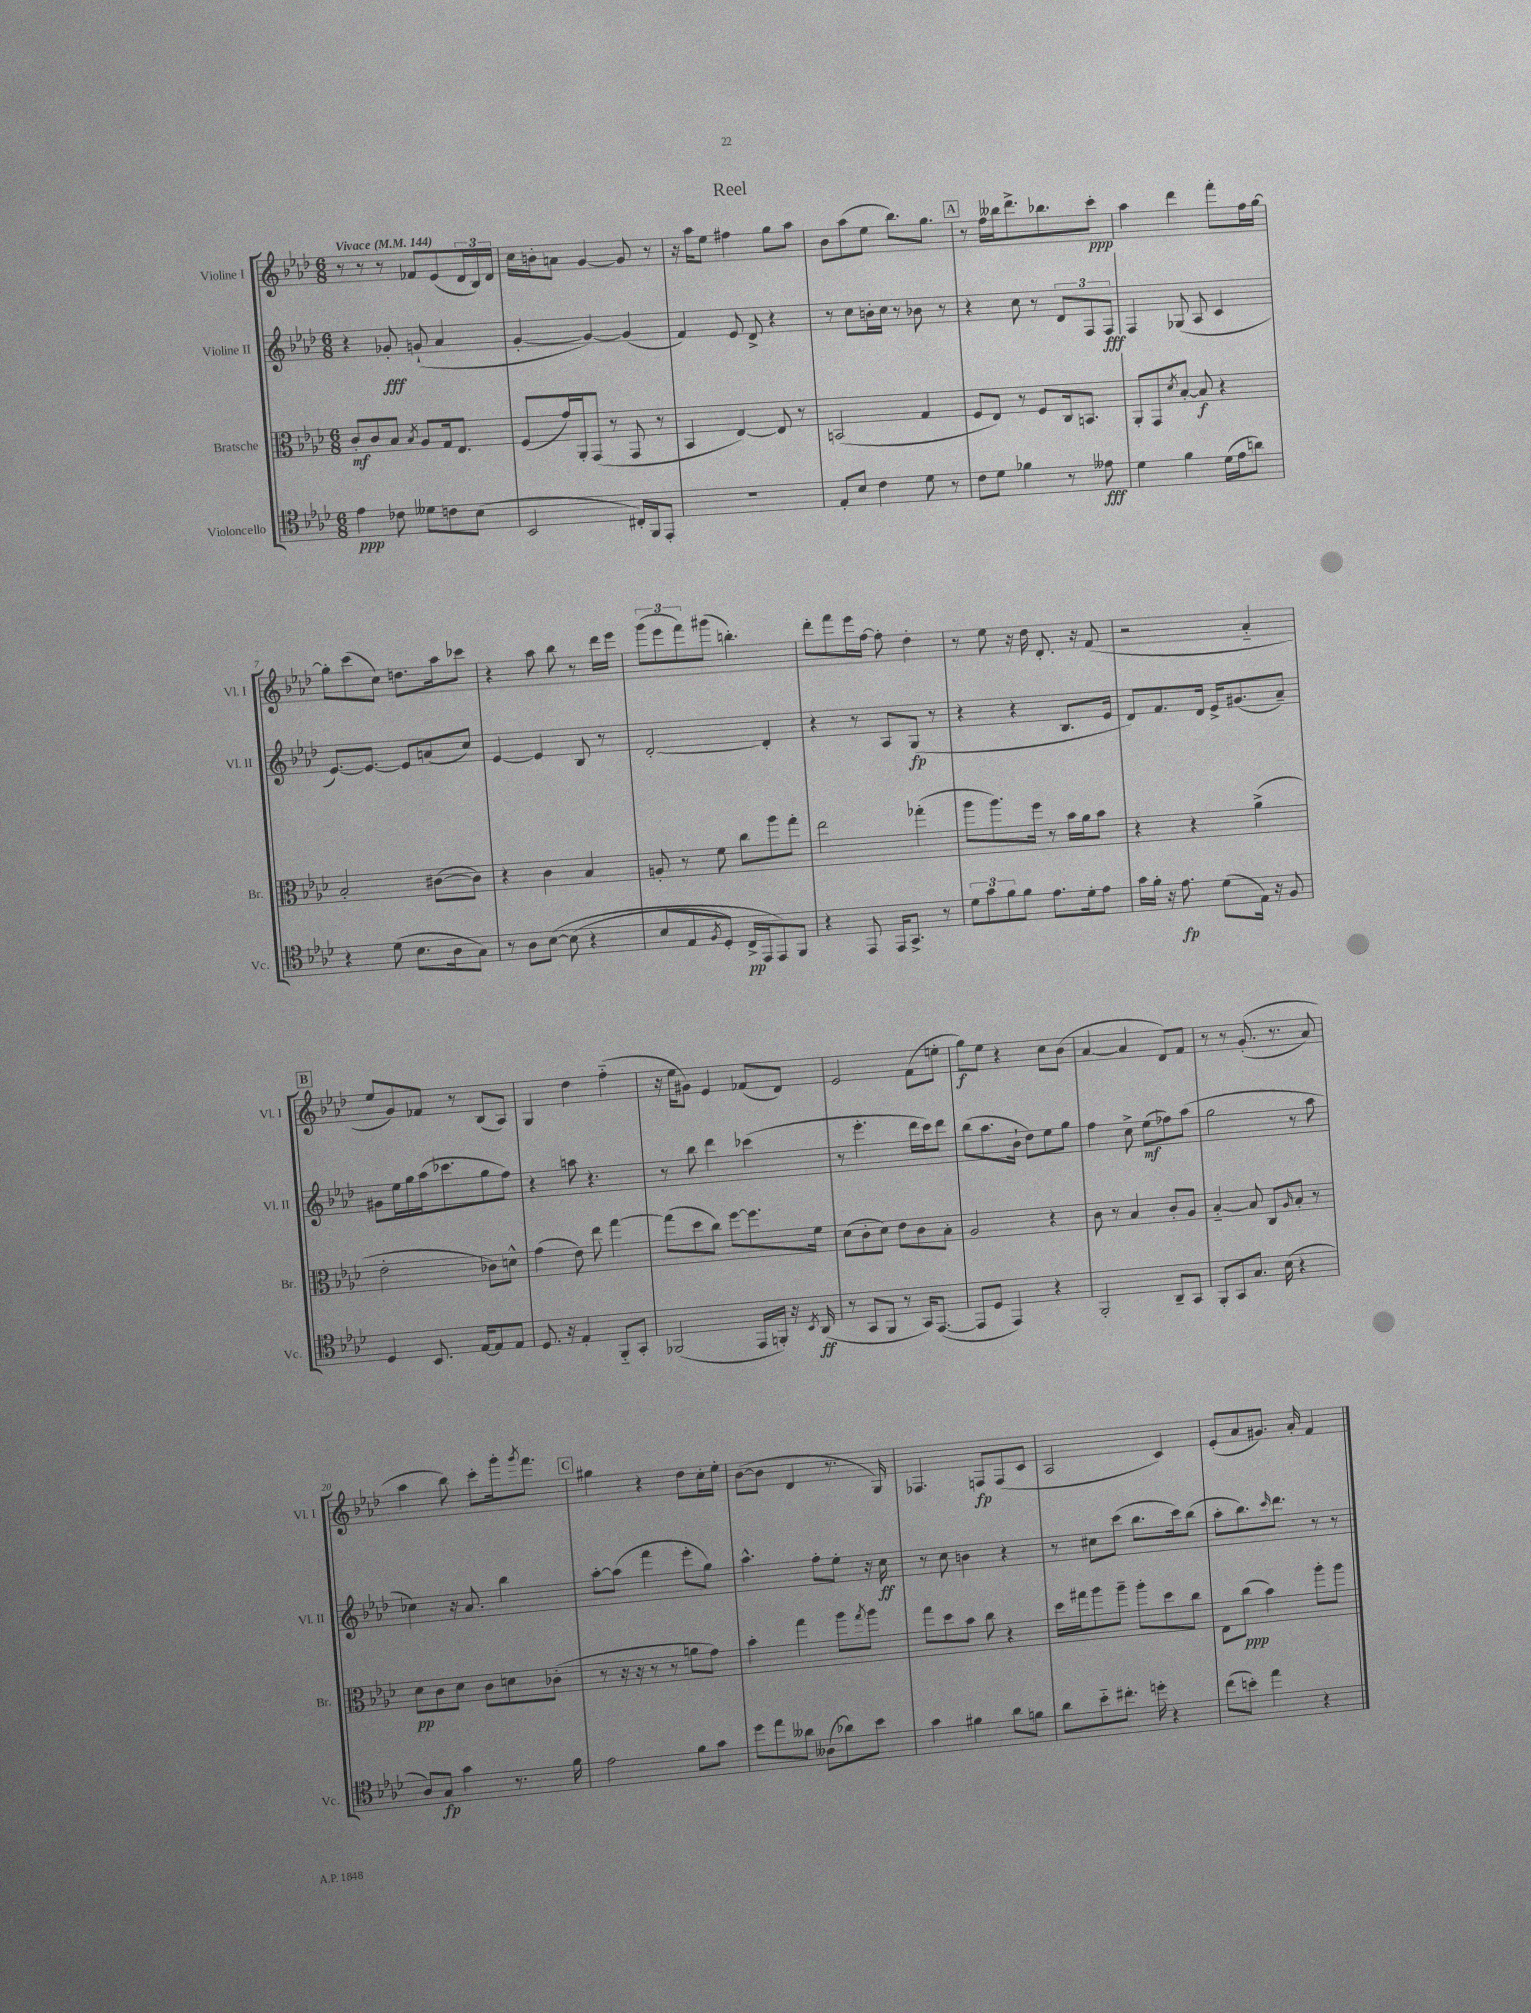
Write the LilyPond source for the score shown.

\header { title = "Reel" }
<<
\new StaffGroup <<
\new Staff = "s0" \with { instrumentName = "Violine I" shortInstrumentName = "Vl. I" } {
    \clef treble \key aes \major \numericTimeSignature \time 6/8 \tempo "Vivace" 4 = 144
    r8 r8 r8 fes'8 ees'8( \tuplet 3/2 { des'16 bes16) des'16 } |
    c''16 b'16-. a'8 g'4~ g'8 r8 |
    r16 aes''16 ees''8 fis''4 g''8 aes''8 |
    bes'8 aes''8( ees''8 bes''8.) g''8. |
    \mark \markup { \box "A" } r8 f''16 beses''16 des'''8.-> bes''8. c'''8-.\ppp |
    aes''4 des'''4 f'''8-. f''16 g''16~ |
    g''8-. c'''8( c''8) d''8. aes''16 ces'''8 |
    r4 aes''8 bes''8 r8 des'''16 ees'''16 |
    \tuplet 3/2 { g'''8( ees'''8 f'''8) } gis'''8( b''4.-.) |
    des'''8-. f'''8 ees'''16 f''16~ f''8-. des''4-. |
    r8 ees''8 r16 des''16 des'8.-. r16 f'8( |
    r2 aes'4-_ |
    \mark \markup { \box "B" } ees''8 g'8) fes'8 r8 bes8( aes8) |
    g4 des''4 f''4-_( |
    r16 ees''16 gis'8) ees'4 fes'8( des'8) |
    ees'2 f'8( e''8-. |
    g''8\f) ees''8 r4 c''8 bes'8( |
    aes'4~ aes'4 des'8) f'8 |
    r8 r8 g'8.-.(\( r8. aes'8) |
    aes''4 bes''8\) c'''8-. g'''16-. \acciaccatura { g'''8 } f'''8. |
    \mark \markup { \box "C" } gis''4 r4 des''8 c''16-. ees''16-. |
    bes'8~( bes'8 des'4 r8. g16) |
    fes4. f8\fp f8( c'8 |
    aes2 c'4) |
    ees'8-.( aes'8 gis'8.) aes'16-. f'4 \bar "|." |
}
\new Staff = "s1" \with { instrumentName = "Violine II" shortInstrumentName = "Vl. II" } {
    \clef treble \key aes \major \numericTimeSignature \time 6/8
    r4 ges'8-.\fff g'8-!( aes'4 |
    g'4~-. g'4~) g'4( |
    f'4) ees'8 des'8-> r4 |
    r8 c''8 b'16-. c''16 r8 bes'8 r8 |
    \mark \markup { \box "A" } r4 c''8 r8 \tuplet 3/2 { des'8 f8 f8\fff } |
    f4 ges8( aes8 c'4 |
    ees'8.~) ees'8.~ ees'8 a'8( c''8) |
    ees'4~ ees'4 bes8 r8 |
    des'2~-. des'4-. |
    r4 r8 aes8 g8\fp( r8 |
    r4 r4 bes8. ees'16 |
    des'8) f'8. des'16 ees'16-> gis'8.( aes'8--) |
    \mark \markup { \box "B" } gis'8 ees''16 g''16 aes''16( ces'''8. g''8 f''8) |
    r4 a''8 r4. |
    r8 bes''8 des'''4 ces'''4( |
    r8 ees'''4.-. des'''16 c'''16) des'''8 |
    bes''8( aes''8. bes'16-! des''8) ees''8 g''8 |
    f''4 c''8-> ees''8\mf( fes''8) aes''8( |
    g''2 r8 aes''8 |
    ces''4) r16 aes'8. bes''4 |
    \mark \markup { \box "C" } aes''8~-. aes''8( f'''4 ees'''8-. g''8) |
    aes''4.-^ f''8-. ees''8-. r16 c''16\ff |
    r8 c''8 b'4 r4 |
    r8 cis''8 c'''8( bes''8. c'''16) bes''8( |
    aes''8-. bes''8.) \grace { c'''16 } des'''8. r8 r8 \bar "|." |
}
\new Staff = "s2" \with { instrumentName = "Bratsche" shortInstrumentName = "Br." } {
    \clef alto \key aes \major \numericTimeSignature \time 6/8
    c'8-.\mf c'8 bes8 \acciaccatura { bes8 } aes8 g16 ees8. |
    f8( g'16) aes,16-. g,8( r8 g,8 r8 |
    bes,4 ees4~) ees8 r8 |
    b,2( g4 |
    \mark \markup { \box "A" } f8 ees8) r8 f8 c16 b,8. |
    aes,8-. g,8 \acciaccatura { des'8 } bes8~-. bes8\f r4 |
    bes2-. cis'8~( cis'8) |
    r4 c'4 bes4 |
    a8-. r8 f'8 c''8 aes''8 g''8-. |
    ees''2 ges''4-.( |
    aes''8 aes''8.) f''16 r8 bes'16 aes'16 bes'8 |
    r4 r4 aes'4->( |
    \mark \markup { \box "B" } ees'2-. ces'8) d'8-^ |
    g'4( ees'8) ees''8 g''4~ |
    g''8( des''8 c''8) f''8~ f''8. f'16 |
    des'8( c'8-. des'8) ees'8 c'8 bes8-. |
    aes2 r4 |
    c'8 r8 bes4 c'8-. aes8 |
    bes4~-_ bes8 c8 \grace { aes16 } bes8-. r8 |
    des'8\pp c'8 des'8 c'8 d'8 ces'8-.( |
    \mark \markup { \box "C" } r8 r16 r16 r8 r8 a'8 g'8) |
    bes'4-. g''4 aes''8 \acciaccatura { g''8 } aes''8 |
    g''8 des''8 bes'8 c''8 r4 |
    des''16 gis''16 aes''8 aes''8-- aes''8-. des''8 c''8 |
    ees8 c''8\ppp( bes'4) aes''8-. aes''8 \bar "|." |
}
\new Staff = "s3" \with { instrumentName = "Violoncello" shortInstrumentName = "Vc." } {
    \clef tenor \key aes \major \numericTimeSignature \time 6/8
    ees'4\ppp ces'8 deses'8 c'8 bes8( |
    bes,2 cis16-.) f,16 ees,8-. |
    R2. |
    ees8-. bes8 c'4 des'8 r8 |
    \mark \markup { \box "A" } c'8 des'8 fes'4 r8 eeses'8\fff |
    des'4 f'4 des'16( ees'16 a'8) |
    r4 des'8( bes8. aes16 g8) |
    r8 aes8 bes8~\( bes8( r4 |
    bes8 ees8 \acciaccatura { f8 } des8-.) c16->\pp ees,16 ees,8\) f,8 |
    r4 ees,8 ees,16 g,8.-> r8 |
    \tuplet 3/2 { des'8 g'8 f'8 } f'8 ees'8. des'16-. ees'8 |
    g'16 f'16-. r16 ees'8.\fp des'8( ees16) r16 f8 |
    \mark \markup { \box "B" } des4 bes,8. ees16~ ees8 ees8 |
    des8. r16 ees4-. f,8-_ g,8-. |
    fes,2( ees,16 f,16-.) r16 \acciaccatura { bes,8 } aes,16\ff( |
    r8 g,8 f,8 r8 g,16) ees,8.~( |
    ees,8 des8 ees,4) r4 |
    f,2-. aes,8-- g,8 |
    f,8-. g,8 g8. bes16( r4 |
    aes8) g8\fp g'4 r8. f'16 |
    \mark \markup { \box "C" } ees'2 f'8 g'8 |
    des''8 ees''8 aeses'8 aeses8( aes'8) bes'8 |
    g'4 fis'4 aes'8 f'8 |
    aes'8 bes'8-_ cis''8.-. d''16-. r4 |
    c''8( b'8-.) ees''4 r4 \bar "|." |
}
>>
>>
